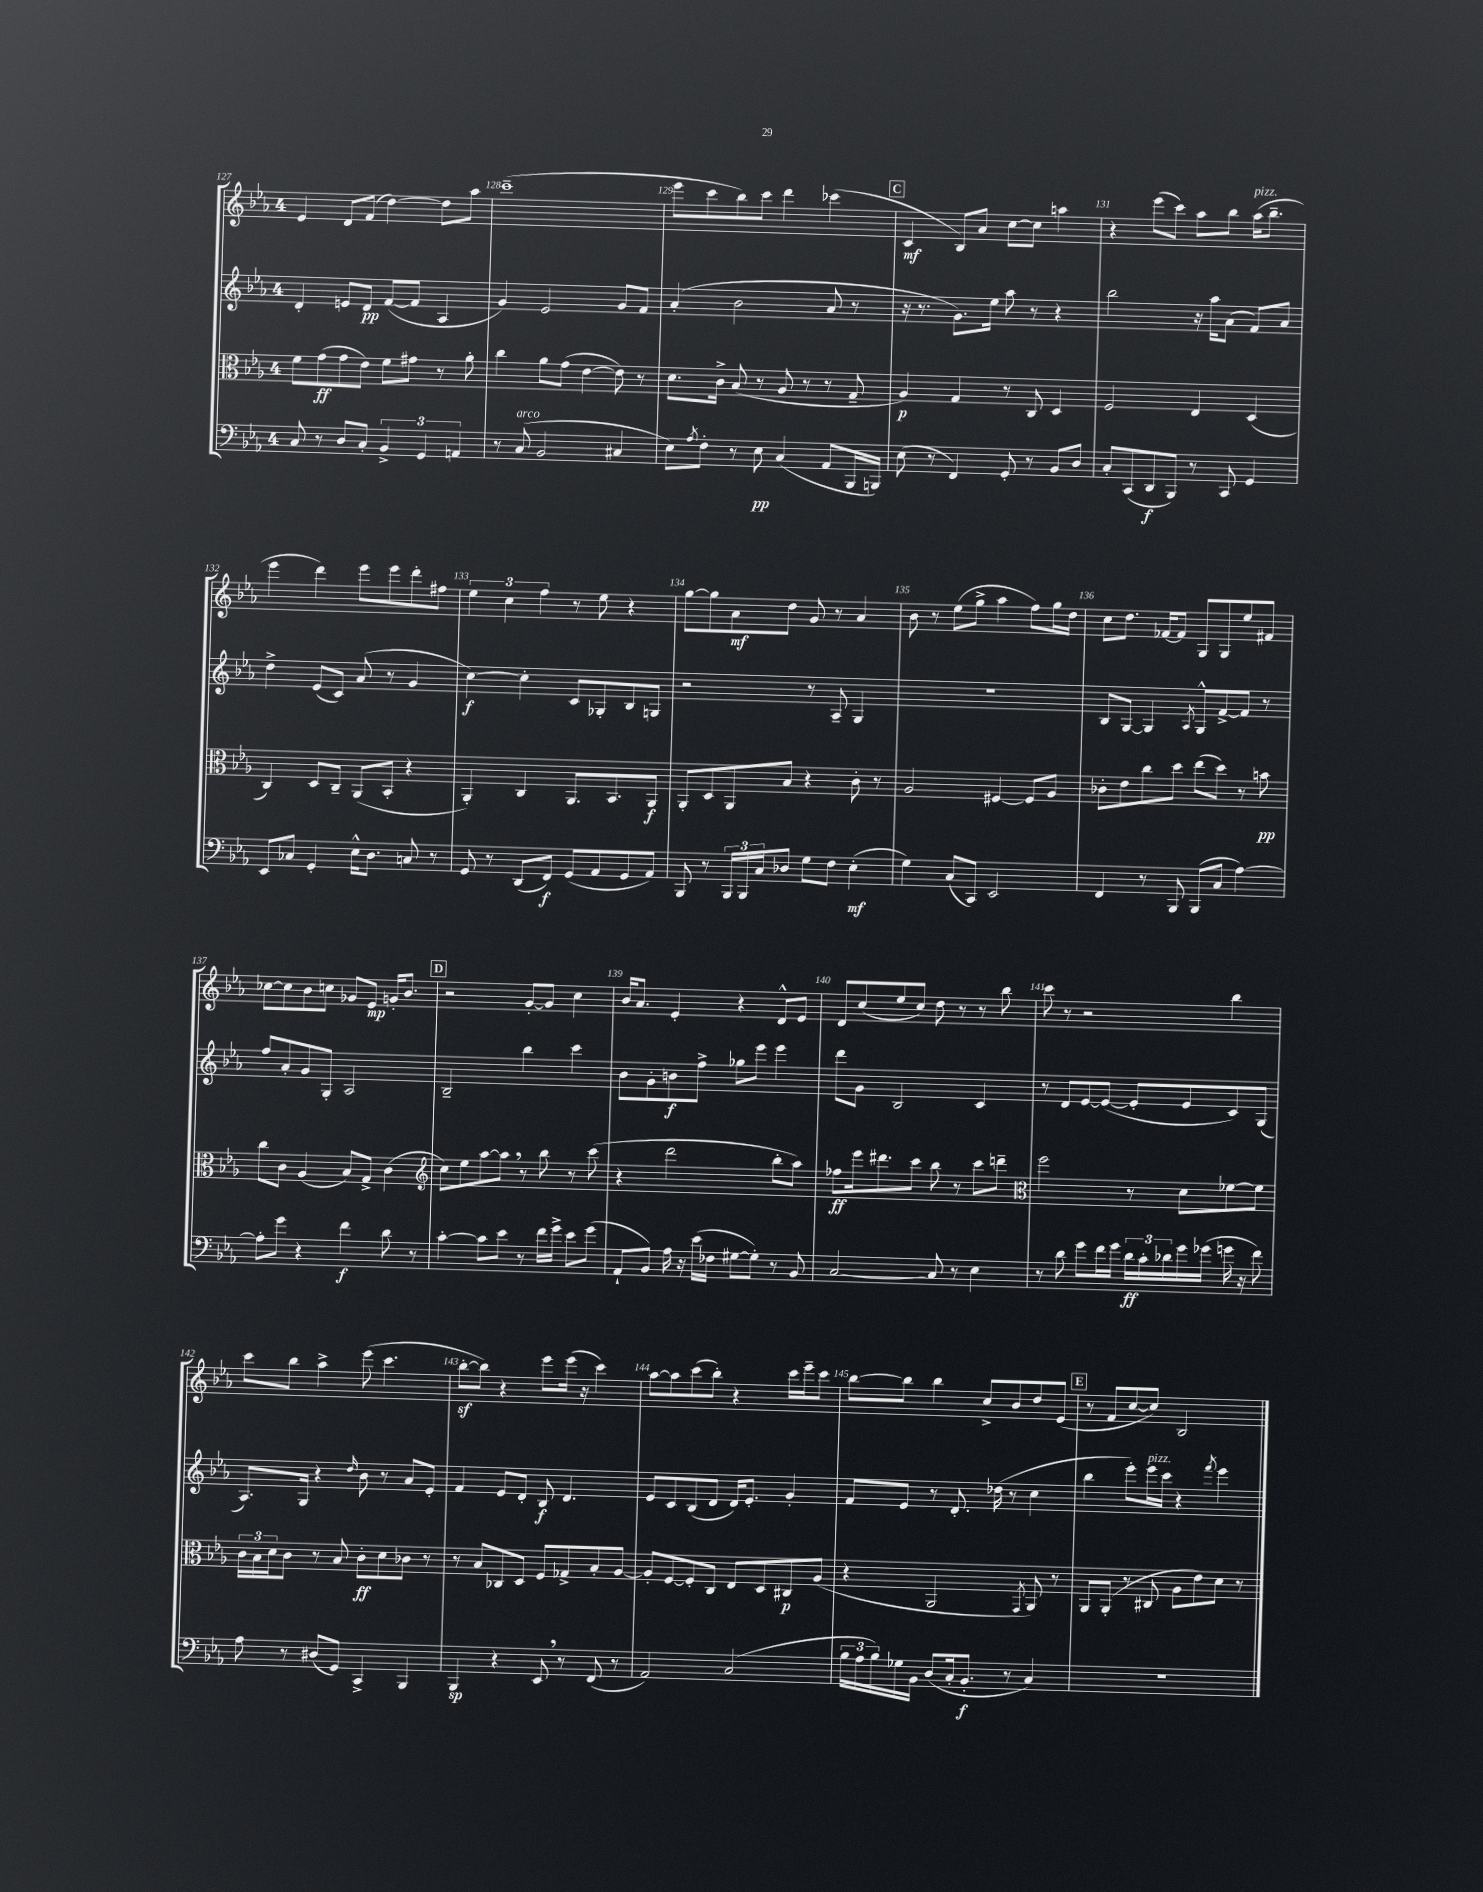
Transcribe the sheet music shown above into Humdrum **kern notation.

**kern	**dynam	**kern	**dynam	**kern	**dynam	**kern	**dynam
*part4	*part4	*part3	*part3	*part2	*part2	*part1	*part1
*staff4	*staff4	*staff3	*staff3	*staff2	*staff2	*staff1	*staff1
*clefF4	*	*clefC3	*	*clefG2	*	*clefG2	*
*k[b-e-a-]	*	*k[b-e-a-]	*	*k[b-e-a-]	*	*k[b-e-a-]	*
*M4/4	*	*M4/4	*	*M4/4	*	*M4/4	*
=127	=127	=127	=127	=127	=127	=127	=127
8C/	.	8f\L	.	4d'/	.	4e-/	.
8r	.	(8g\	ff	.	.	.	.
8D/L	.	8g\	.	8en/L	.	8d/L	.
8C'/J	.	8e-\J)	.	8d/J	pp	(8f/J	.
6BB-^/	.	8f\L	.	([8f/L	.	[4dd\)	.
.	.	8g#X\J	.	8f/J]	.	.	.
6GG/	.	.	.	.	.	.	.
.	.	8r	.	4A-/	.	8dd\L]	.
6AAn/	.	.	.	.	.	.	.
.	.	8a-'\	.	.	.	8aa-\J	.
=128	=128	=128	=128	=128	=128	=128	=128
8r	.	4cc\	.	4g/)	.	(1ccc~	.
!LO:TX:a:i:t=arco	!	!	!	!	!	!	!
(8C/	.	.	.	.	.	.	.
2BB-/	.	8a-\L	.	2e-/	.	.	.
.	.	(8g\J	.	.	.	.	.
.	.	[4e-\	.	.	.	.	.
4C#X/	.	8e-\])	.	8g/L	.	.	.
.	.	8r	.	8f/J	.	.	.
=129	=129	=129	=129	=129	=129	=129	=129
8E-\L)	.	8.d\L	.	(4a-'/	.	8eee-\L	.
8qA-/	.	.	.	.	.	.	.
8F'\J	.	.	.	.	.	8ccc\	.
.	.	16c^\Jk	.	.	.	.	.
8r	.	(8B-/	.	2b-\	.	8bb-\)	.
8E-\	pp	8r	.	.	.	8ccc\J	.
(4C/	.	8A-/	.	.	.	4ddd\	.
.	.	8r	.	.	.	.	.
8AA-/L	.	8r	.	8a-/	.	(4ccc-X\	.
16BBB-/L	.	8G~/	.	8r	.	.	.
16BBBn/JJ)	.	.	.	.	.	.	.
!!LO:REH:place=s1:t=C
=130	=130	=130	=130	=130	=130	=130	=130
(8E-\	.	4A-/)	p	16r	.	4c/	mf
.	.	.	.	8.r	.	.	.
8r	.	.	.	.	.	.	.
4FF/)	.	4G/	.	8.g\L)	.	8B-/L)	.
.	.	.	.	.	.	8a-/J	.
.	.	.	.	16ee-\Jk	.	.	.
8GG'/	.	8r	.	8aa-\	.	[8cc\L	.
8r	.	8C/	.	8r	.	8cc\J]	.
8BB-/L	.	4D/	.	4r	.	4aan\	.
8D/J	.	.	.	.	.	.	.
=131	=131	=131	=131	=131	=131	=131	=131
8C'/L	.	2F/	.	2bb-\	.	4r	.
(8CC/	.	.	.	.	.	.	.
8DD/	f	.	.	.	.	(8eee-\L	.
8BBB-/J)	.	.	.	.	.	8ccc\J)	.
8r	.	4E-/	.	16r	.	8aa-\L	.
.	.	.	.	16aa-\KL	.	.	.
8CC/	.	.	.	(8a-\J	.	8bb-\J	.
!	!	!	!	!	!	!LO:TX:a:i:t=pizz.	!
4GG/	.	(4D/	.	8f/L)	.	(16aa-\KL	.
.	.	.	.	.	.	8.bb-~\J	.
.	.	.	.	8a-/J	.	.	.
!!LO:LB:g=z
=132	=132	=132	=132	=132	=132	=132	=132
8EE-/L	.	4C/)	.	4dd^\	.	4eee-\	.
8C-X/J	.	.	.	.	.	.	.
4GG'/	.	8D/L	.	(8e-/L	.	4ddd\)	.
.	.	8C~/J	.	8c/J)	.	.	.
16E-^^\KL	.	(8AA-/L	.	(8a-/	.	8eee-\L	.
8.D\J	.	.	.	.	.	.	.
.	.	8BB-'/J	.	8r	.	8eee-\	.
8Cn/	.	4r	.	4g/	.	8ddd'\	.
8r	.	.	.	.	.	8ff#X\J	.
=133	=133	=133	=133	=133	=133	=133	=133
8GG/	.	4AA-'/)	.	[4cc\)	f	6ee-\	.
8r	.	.	.	.	.	.	.
.	.	.	.	.	.	6cc\	.
(8DD/L	.	4C/	.	4cc'\]	.	.	.
.	.	.	.	.	.	6ff\	.
8FF/J)	f	.	.	.	.	.	.
(8GG/L	.	8.AA-/L	.	8c/L	.	8r	.
8AA-/	.	.	.	8G-X'/	.	8ee-\	.
.	.	8.BB-/	.	.	.	.	.
8GG/	.	.	.	8B-/	.	4r	.
8AA-/J)	.	8AA-/J	f	8Gn/J	.	.	.
=134	=134	=134	=134	=134	=134	=134	=134
8BBB-/	.	8AA-'/L	.	2r	.	[8gg\L	.
8r	.	8D/	.	.	.	8gg\]	.
24BBB-/LL	.	8AA-/	.	.	.	8a-\	mf
24BBB-/	.	.	.	.	.	.	.
24C/J	.	.	.	.	.	.	.
8D-X/J	.	8B-/J	.	.	.	8dd\J	.
8G\L	.	4r	.	8r	.	8g/	.
8F\J	.	.	.	8A-~/	.	8r	.
(4E-'\	mf	8c'\	.	4G/	.	4a-/	.
.	.	8r	.	.	.	.	.
=135	=135	=135	=135	=135	=135	=135	=135
4G\)	.	2A-/	.	1r	.	8b-\	.
.	.	.	.	.	.	8r	.
(8C/L	.	.	.	.	.	(8ee-\L	.
8CC/J)	.	.	.	.	.	8gg^\J	.
2EE-/	.	[4F#X/	.	.	.	4aa-\	.
.	.	8F#/L]	.	.	.	8ff\L)	.
.	.	8A-/J	.	.	.	16gg\L	.
.	.	.	.	.	.	16dd\JJ	.
=136	=136	=136	=136	=136	=136	=136	=136
4FF/	.	8c-X'\L	.	8B-/L	.	8cc\L	.
.	.	8e-\	.	[8G/J	.	8.dd\J	.
8r	.	8cc\	.	4G/]	.	.	.
.	.	.	.	.	.	[16f-X/KL	.
8BBB-/	.	8dd\J	.	.	.	8f-/J]	.
.	.	.	.	8qA-/	.	.	.
(8BBB-/L	.	(8ee-\L	.	8G^^/L	.	8G/L	.
8C/J	.	8dd\J)	.	[8f^/	.	8G/	.
[4A-\)	.	8r	.	8f/J]	.	8ee-/	.
.	.	8bn\	pp	8r	.	8f#X/J	.
!!LO:LB:g=z
=137	=137	=137	=137	=137	=137	=137	=137
8A-'\L]	.	8cc\L	.	8ff/L	.	[8cc-X\L	.
8g\J	.	8c\J	.	8a-'/	.	8cc-\]	.
4r	.	(4A-/	.	8g/	.	8b-\	.
.	.	.	.	8G'/J	.	8ccn\J	.
4f\	f	8B-/L)	.	2A-/	.	8g-X/L	.
.	.	8G^/J	.	.	.	8e-/J	mp
8d\	.	(4c\	.	.	.	16gn'/KL	.
.	.	.	.	.	.	8.b-/J	.
8r	.	.	.	.	.	.	.
!!LO:REH:place=s1:t=D
=138	=138	=138	=138	=138	=138	=138	=138
*	*	*clefG2	*	*	*	*	*
[4c'\	.	8cc\L)	.	2B-~/	.	2r	.
.	.	8ee-\	.	.	.	.	.
8c\L]	.	[8aa-\	.	.	.	.	.
8e-\J	.	8aa-,\J]	.	.	.	.	.
8r	.	8r	.	4bb-\	.	[8g'/L	.
16f\LL	.	8bb-\	.	.	.	8g/J]	.
16g^\JJ	.	.	.	.	.	.	.
8e-\L	.	8r	.	4ccc\	.	4cc\	.
(8g\J	.	(8ccc\	.	.	.	.	.
=139	=139	=139	=139	=139	=139	=139	=139
8AA-`/L	.	4r	.	8b-\L	.	16b-/KL	.
.	.	.	.	.	.	8.a-/J	.
8BB-/J)	.	.	.	8g'\	.	.	.
16A-\	.	2ddd\	.	8bn\	f	4e-'/	.
16r	.	.	.	.	.	.	.
(16e-\LL	.	.	.	8ff^\J	.	.	.
16F-X\JJ	.	.	.	.	.	.	.
[8G#X\L	.	.	.	8gg-X\L	.	4r	.
8G#'\J])	.	.	.	8eee-\J	.	.	.
8r	.	8bb-'\L	.	4eee-\	.	8d^^/L	.
8BB-/	.	8aa-\J)	.	.	.	8e-/J	.
=140	=140	=140	=140	=140	=140	=140	=140
[2C/	.	8ff-X\L	ff	8ddd\L	.	8d/L	.
.	.	16eee-\k	.	8g\J	.	(8cc/	.
.	.	8.ddd#X\	.	.	.	.	.
.	.	.	.	2B-/	.	8ee-/	.
.	.	8ccc\J	.	.	.	8cc/J)	.
8C/]	.	8bb-\	.	.	.	8dd\	.
8r	.	8r	.	.	.	8r	.
4E-\	.	8ccc\L	.	4c/	.	8r	.
.	.	8dddn~\J	.	.	.	8bb-\	.
=141	=141	=141	=141	=141	=141	=141	=141
*	*	*clefC3	*	*	*	*	*
8r	.	2ff\	.	8r	.	8ccc\	.
8d\	.	.	.	8d/L	.	8r	.
8g\L	.	.	.	[8e-/	.	2r	.
16f\L	.	.	.	(8e-/J_	.	.	.
16g\JJ	.	.	.	.	.	.	.
24d\LL	ff	8r	.	8e-'/L]	.	.	.
24c'\	.	.	.	.	.	.	.
24d-X\	.	.	.	.	.	.	.
16g\	.	8d\L	.	8e-/	.	.	.
(16g-X\JJ	.	.	.	.	.	.	.
16gn\	.	[8f-X\	.	8c/)	.	4bb-\	.
16r	.	.	.	.	.	.	.
8f\)	.	8f-\J]	.	(8G/J	.	.	.
!!LO:LB:g=z
=142	=142	=142	=142	=142	=142	=142	=142
8A-\	.	24c\LL	.	8.A-/L)	.	8ccc\L	.
.	.	24B-\	.	.	.	.	.
.	.	24d\J	.	.	.	.	.
8r	.	8c\J	.	.	.	8bb-\J	.
.	.	.	.	16G/Jk	.	.	.
(8D#X/L	.	8r	.	4r	.	4aa-^\	.
8GG/J)	.	8B-/	.	.	.	.	.
.	.	.	.	16qqdd/	.	.	.
4CC^/	.	8c'\L	ff	8b-\	.	(8eee-\	.
.	.	8d\	.	8r	.	4.ccc\	.
4BBB-/	.	8c-X\J	.	8a-/L	.	.	.
.	.	8r	.	8e-'/J	.	.	.
=143	=143	=143	=143	=143	=143	=143	=143
4BBB-/	sp	8r	.	4f/	.	[8bb-z'\L	.
.	.	8B-/L	.	.	.	8bb-\J])	.
4r	.	8C-X/	.	8e-/L	.	4r	.
.	.	8D/J	.	8d'/J	.	.	.
8EE-,/	.	8F/L	.	8B-/	f	8eee-\L	.
8r	.	8G-X^/	.	4.d/	.	(16eee-\Jk	.
.	.	.	.	.	.	16r	.
(8FF/	.	8B-'/	.	.	.	4ccc\)	.
8r	.	[8A-/J	.	.	.	.	.
=144	=144	=144	=144	=144	=144	=144	=144
2AA-/)	.	8A-'/L]	.	8e-/L	.	[8aa-\L	.
.	.	[8F/	.	8c/	.	8aa-\]	.
.	.	8F'/]	.	(8B-/	.	(8ccc\	.
.	.	8C/J	.	8d/J	.	8bb-'\J)	.
(2C/	.	8E-/L	.	16d/KL)	.	4r	.
.	.	.	.	8.e-'/J	.	.	.
.	.	8D/	.	.	.	.	.
.	.	8C#X/	p	4g'/	.	16ccc\LL	.
.	.	.	.	.	.	16eee-~\J	.
.	.	(8A-/J	.	.	.	8ccc\J	.
=145	=145	=145	=145	=145	=145	=145	=145
24B-\LL	.	4r	.	8f/L	.	[8bb-\L	.
24A-\	.	.	.	.	.	.	.
24B-\)	.	.	.	.	.	.	.
16G-X\	.	.	.	8e-/J	.	8bb-\J]	.
16BB-\JJ	.	.	.	.	.	.	.
(8D/L	.	2AA-/	.	8r	.	4bb-\	.
16C'/k	.	.	.	8.d'/	.	.	.
8.BB-'/J	f	.	.	.	.	.	.
.	.	.	.	.	.	8cc^/L	.
.	.	.	.	(16dd-X\	.	.	.
8r	.	.	.	8r	.	8b-/	.
.	.	8qGG/	.	.	.	.	.
4C/)	.	8AA-/)	.	4cc\	.	8dd/	.
.	.	8r	.	.	.	(8e-/J	.
!!LO:REH:place=s1:t=E
=146	=146	=146	=146	=146	=146	=146	=146
1r	.	8AA-/L	.	4bb-\	.	8r	.
.	.	(8AA-'/J	.	.	.	8f/L	.
.	.	8r	.	8eee-'\L)	.	[8cc/	.
!	!	!	!	!LO:TX:a:i:t=pizz.	!	!	!
.	.	8C#X/	.	16eee-\L	.	8cc/J])	.
.	.	.	.	16ccc\JJ	.	.	.
.	.	8A-\L	.	4r	.	2B-/	.
.	.	8e-\)	.	.	.	.	.
.	.	.	.	8qfff/	.	.	.
.	.	8d\J	.	4eee-\	.	.	.
.	.	8r	.	.	.	.	.
==	==	==	==	==	==	==	==
*-	*-	*-	*-	*-	*-	*-	*-
